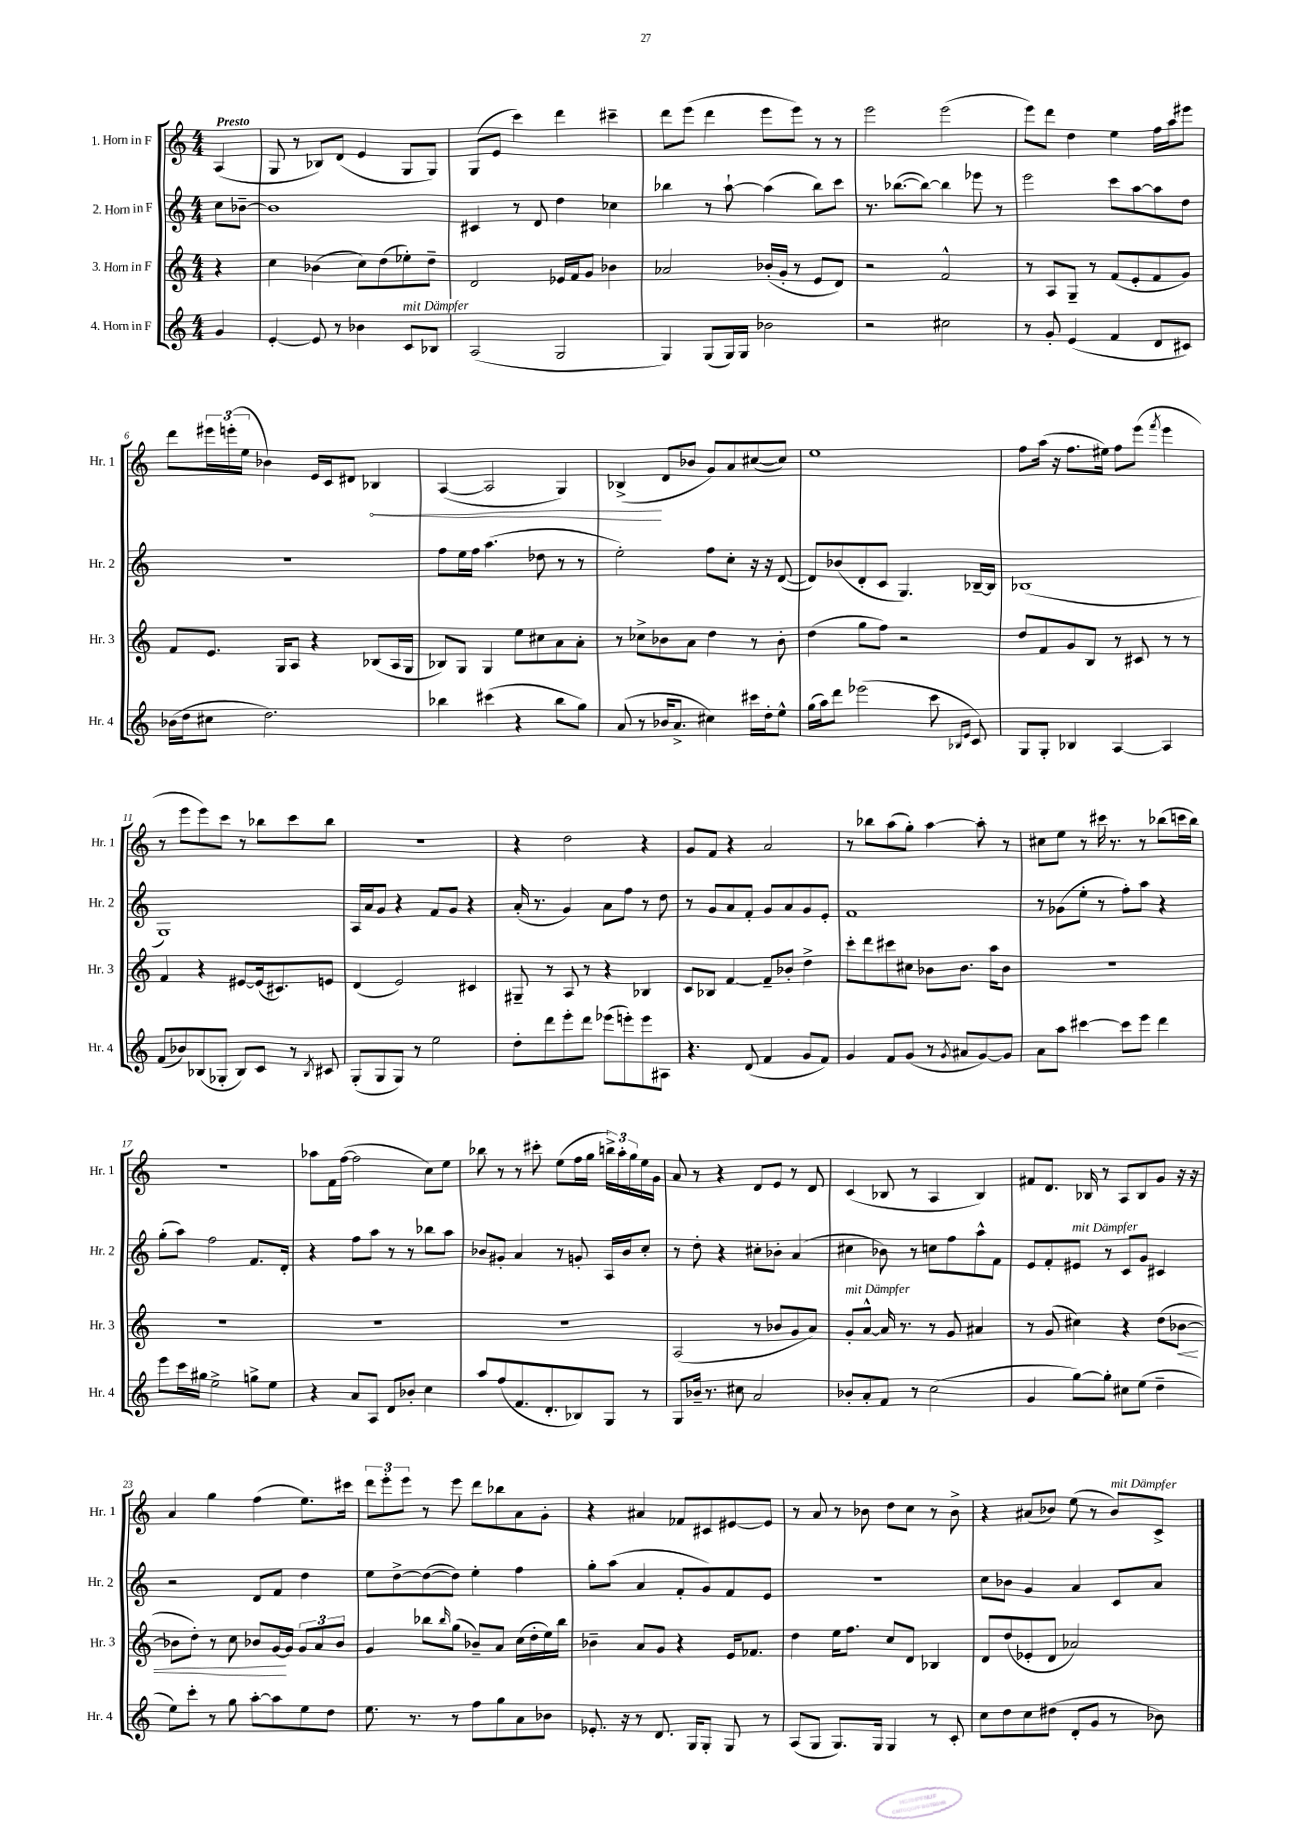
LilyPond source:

<<
\new StaffGroup <<
\new Staff = "s0" \with { instrumentName = "1. Horn in F" shortInstrumentName = "Hr. 1" } {
    \clef treble \key c \major \numericTimeSignature \time 4/4 \partial 4 \tempo "Presto"
    a4( |
    g8 r8 bes8) d'8( e'4 g8 g8) |
    g8( e'8 c'''4) d'''4 cis'''4-- |
    d'''8 e'''8( d'''4 e'''8 e'''8) r8 r8 |
    e'''2 e'''2( |
    e'''8) d'''8 d''4 e''4 f''16 a''16 eis'''8 |
    d'''8 \tuplet 3/2 { eis'''16 e'''16-.( e''16 } bes'4) e'16 c'16 dis'8 \once \override Hairpin.circled-tip = ##t bes4\< |
    a4~( a2 g4) |
    bes4->\!( d'8 bes'8 g'8) a'8 cis''8~( cis''8) |
    e''1 |
    f''8 a''16( r16 f''8. eis''16) f''8 e'''8( \acciaccatura { f'''8 } e'''4 |
    r8 e'''8 e'''8) c'''8 r8 bes''8 c'''8 bes''8 |
    R1 |
    r4 d''2 r4 |
    g'8 f'8 r4 a'2 |
    r8 bes''8 a''8( g''8-.) a''4~ a''8-. r8 |
    cis''8 e''8 r8 cis'''16 r8. r8 bes''8( c'''16 bes''16) |
    R1 |
    aes''8 f'16 f''16~( f''2 c''8) e''8 |
    bes''8 r8 r8 cis'''8-. e''8( f''16 g''16 \tuplet 3/2 { b''16->) a''16-. g''16 } e''16 g'16 |
    a'8 r8 r4 d'8 e'8 r8 d'8 |
    c'4( bes8 r8 a4 bes4) |
    fis'8 d'8. bes16 r8 a8 bes8 g'8 r16 r16 |
    a'4 g''4 f''4( e''8.) cis'''16 |
    \tuplet 3/2 { d'''8 e'''8-. e'''8 } r8 e'''8 d'''8 bes''8 a'8 g'8-. |
    r4 ais'4 fes'8 cis'8 eis'8~ eis'8 |
    r8 a'8 r8 bes'8 d''8 c''8 r8 bes'8-> |
    r4 ais'8( bes'8) e''8( r8 bes'8^\markup { \italic "mit Dämpfer" }) c'8-> \bar "|." |
}
\new Staff = "s1" \with { instrumentName = "2. Horn in F" shortInstrumentName = "Hr. 2" } {
    \clef treble \key c \major \numericTimeSignature \time 4/4 \partial 4
    c''8 bes'8~-- |
    bes'1 |
    cis'4 r8 d'8 d''4 ces''4 |
    bes''4 r8 a''8~-! a''4( bes''8) c'''8 |
    r8. bes''8.~( bes''8~) bes''4 ees'''8 r8 |
    e'''2 c'''8 a''8~ a''8 d''8 |
    R1 |
    f''8 e''16 f''16 a''4.( des''8 r8 r8 |
    e''2-.) f''8 c''8-. r16 r16 d'8~( |
    d'8) bes'8( d'8-. c'8 g4.) bes16~-- bes16 |
    bes1( |
    g1) |
    a16 a'16 g'8 r4 f'8 g'8 r4 |
    a'16-.( r8. g'4) a'8 f''8 r8 d''8 |
    r8 g'8 a'8 f'8-. g'8 a'8 g'8 e'8-. |
    f'1 |
    r8 ges'8( e''8-. r8 f''8-.) a''8 r4 |
    g''8-.( a''8) f''2 f'8. d'16-. |
    r4 f''8 a''8 r8 r8 bes''8 a''8 |
    bes'8 gis'8-. a'4 r8 g'8-. a16 bes'16 c''8-. |
    r8 d''8-. r4 cis''8-. bes'8-. a'4( |
    cis''4 bes'8) r8 c''8 f''8 a''8-^ f'8 |
    e'8 f'8-. eis'8^\markup { \italic "mit Dämpfer" } r8 c'8 g'8 cis'4 |
    r2 d'8 f'8 d''4 |
    e''8 d''8~-> d''8~( d''8) e''4-. f''4 |
    g''8-. a''8( a'4 f'8-. g'8) f'8 e'8 |
    R1 |
    c''8 bes'8 g'4 a'4 c'8 a'8 \bar "|." |
}
\new Staff = "s2" \with { instrumentName = "3. Horn in F" shortInstrumentName = "Hr. 3" } {
    \clef treble \key c \major \numericTimeSignature \time 4/4 \partial 4
    r4 |
    c''4 bes'4( c''8) d''8( ees''8-.) d''8-- |
    d'2 ees'16 f'16 g'8 bes'4 |
    aes'2 bes'16-.( g'16-. r8 e'8 d'8) |
    r2 f'2-^ |
    r8 a8 g8-- r8 f'8( e'8-. f'8 g'8) |
    f'8 e'8. g16 a8 r4 bes8( a16 g16 |
    bes8) g8 g4 e''8 cis''8 a'8 a'8-. |
    r8 ces''8-> bes'8 a'8 d''4 r8 bes'8-. |
    d''4( g''8 f''8) r2 |
    d''8 f'8 g'8 b8 r8 cis'8 r8 r8 |
    f'4 r4 eis'8~ eis'16( cis'8.) e'8 |
    d'4( e'2) cis'4 |
    gis8-- r8 a8 r8 r4 bes4 |
    c'8 bes8 f'4~ f'8-- bes'8-. d''4-> |
    c'''8-. d'''8 cis'''8 cis''8 bes'8 bes'8. a''16 bes'8 |
    R1 |
    R1 |
    R1 |
    R1 |
    a2( r8 bes'8 g'8 a'8) |
    g'8-.^\markup { \italic "mit Dämpfer" } a'8~-^ a'16 r8. r8 g'8 ais'4 |
    r8 g'8( cis''4) r4 d''8( bes'8~\< |
    bes'8 d''8-.) r8 c''8 bes'8 g'16~\! g'16 \tuplet 3/2 { g'8 a'8 bes'8 } |
    g'4 bes''8 \grace { bes''16 } g''8( bes'8--) a'8 c''16( d''16-. e''16) bes''16 |
    bes'4-- a'8 g'8 r4 e'16 fes'8. |
    d''4 e''16 f''8. c''8 d'8 bes4 |
    d'8 d''8( ees'8-. d'8 aes'2) \bar "|." |
}
\new Staff = "s3" \with { instrumentName = "4. Horn in F" shortInstrumentName = "Hr. 4" } {
    \clef treble \key c \major \numericTimeSignature \time 4/4 \partial 4
    g'4 |
    e'4~-. e'8 r8 bes'4 c'8^\markup { \italic "mit Dämpfer" } bes8 |
    a2( g2 |
    g4) g8( g16) g16 bes'2 |
    r2 cis''2 |
    r8 g'8-. e'4( f'4 d'8 cis'8) |
    bes'16( d''16 cis''8 d''2.) |
    bes''4 cis'''4( r4 bes''8 g''8) |
    a'8( r8 bes'16 a'8.-> cis''4) cis'''16 d''16-. e''8-^ |
    g''16( a''16) d'''8 ees'''2( c'''8 \grace { bes16 e'16 } c'8) |
    g8 g8-. bes4 a4~ a4 |
    f'8( bes'8) bes8( ges8-. bes8) c'8 r8 \acciaccatura { bes8 } cis'8 |
    g8-.( g8 g8) r8 e''2 |
    d''8-. d'''8 e'''8-. d'''8 ees'''8( e'''8-.) e'''8 ais8 |
    r4. d'8( f'4 g'8 f'8) |
    g'4 f'8 g'8( r8 \acciaccatura { g'8 } ais'8 g'8~) g'8 |
    a'8 a''8 cis'''4~ cis'''8 e'''8 d'''4 |
    e'''8 c'''16 gis''16 e''2-> g''8-> e''8 |
    r4 a'8 a8 d'8 bes'8-. c''4 |
    a''8 f''8( f'8. d'8.-. bes8) g8 r8 |
    g8 bes'16-- r8. cis''8 a'2 |
    bes'8-. a'8-. f'8 r8 c''2( |
    g'4 g''8~) g''8-. cis''8 e''8( d''4-- |
    e''8) c'''8-. r8 g''8 a''8~-. a''8 e''8 d''8 |
    e''8. r8. r8 f''8 g''8 a'8 bes'8 |
    ees'8.-. r16 r8 d'8. g16 g8-. g8 r8 |
    a8( g8 g8.) g16 g4 r8 c'8-. |
    c''8 d''8 c''8 dis''8( d'8-. g'8 r8 bes'8) \bar "|." |
}
>>
>>
